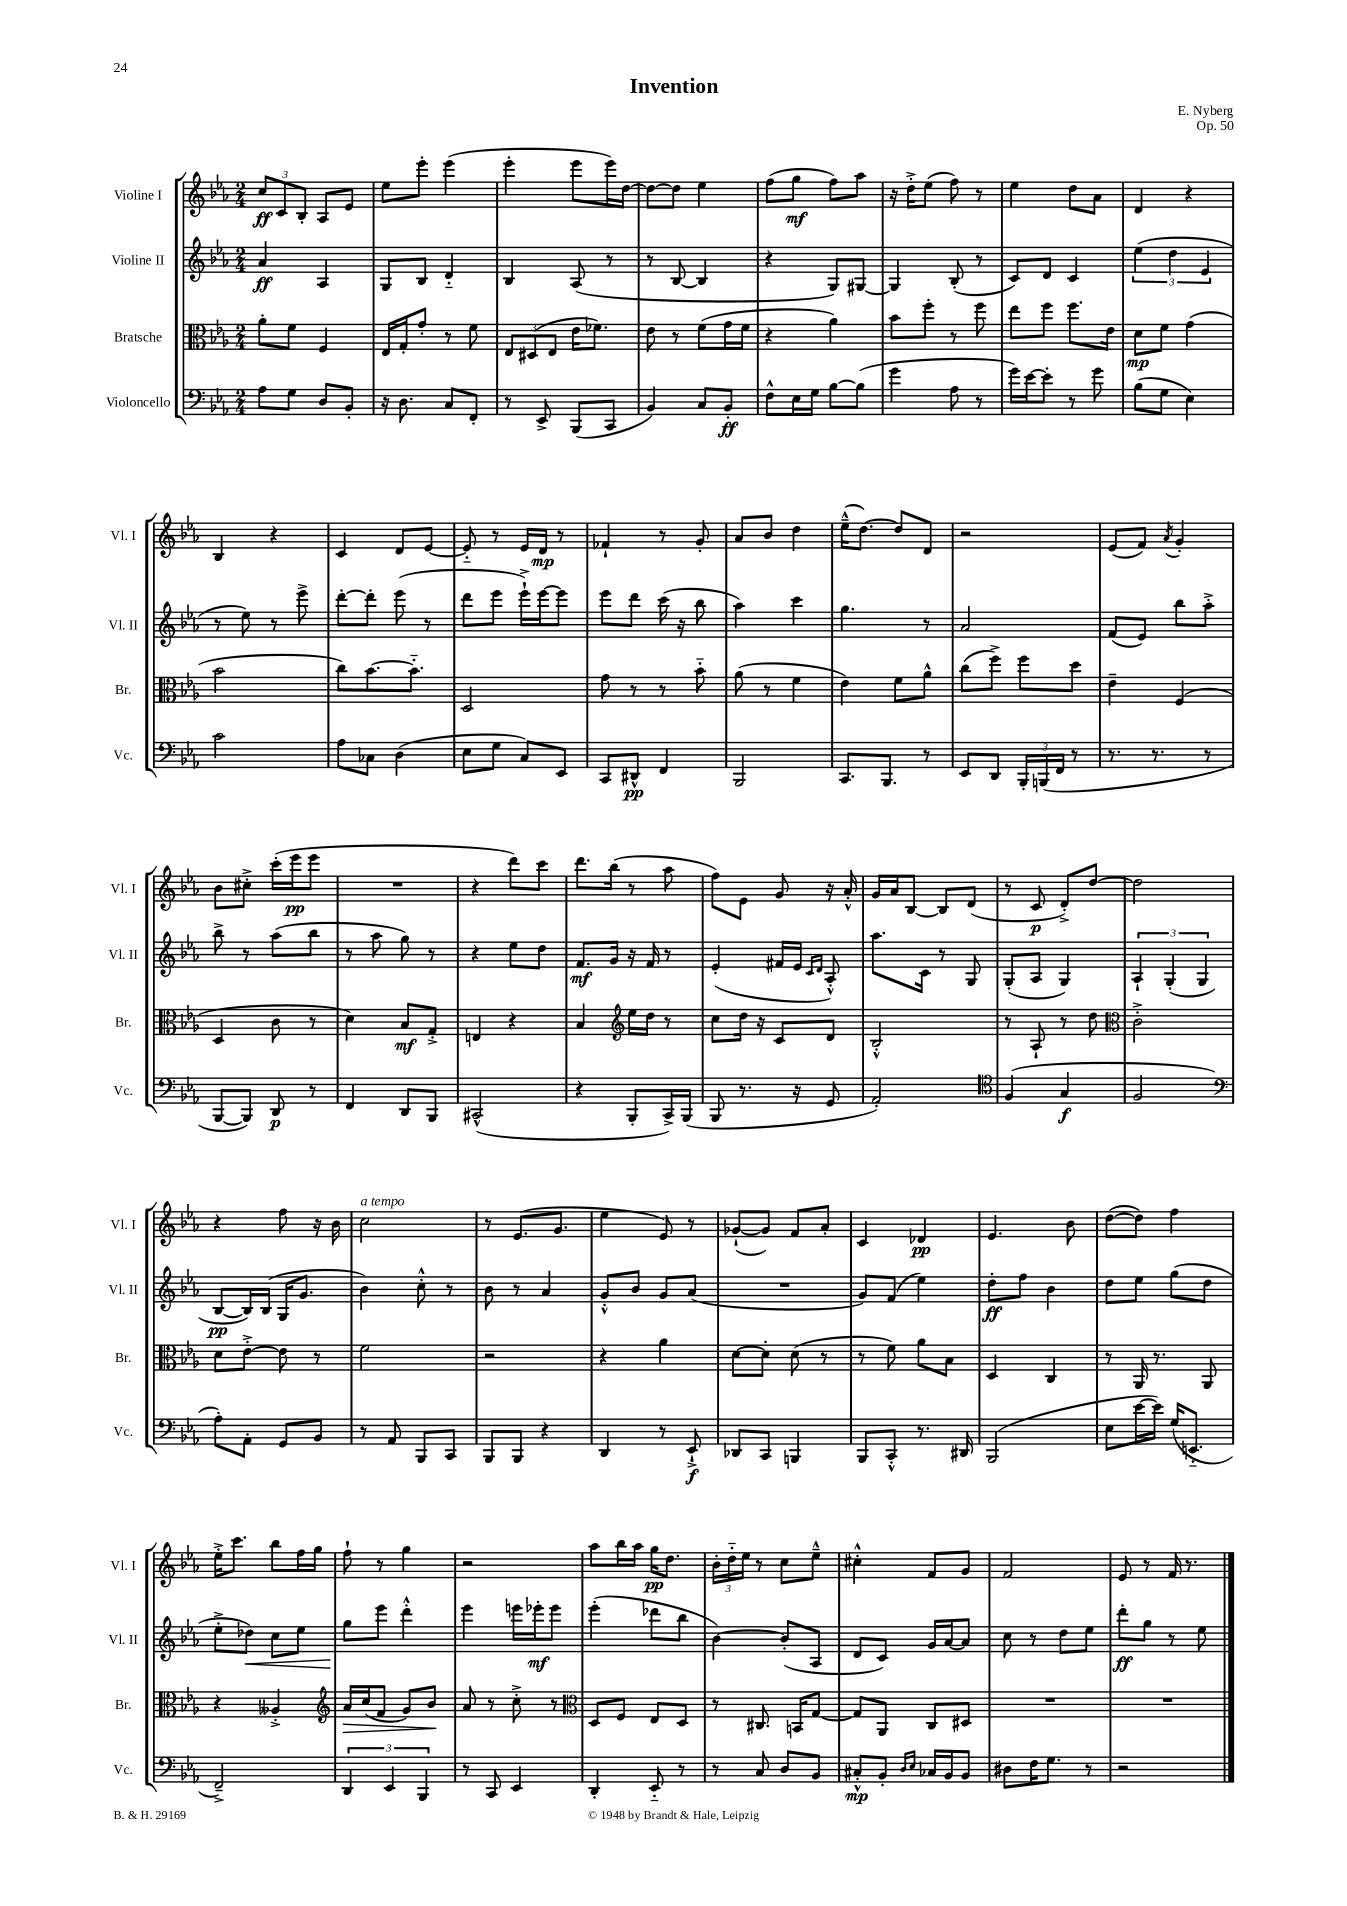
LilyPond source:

\header { title = "Invention" composer = "E. Nyberg" opus = "Op. 50" }
<<
\new StaffGroup <<
\new Staff = "s0" \with { instrumentName = "Violine I" shortInstrumentName = "Vl. I" } {
    \clef treble \key ees \major \numericTimeSignature \time 2/4
    \tuplet 3/2 { c''8\ff c'8 bes8-. } aes8 ees'8 |
    ees''8 ees'''8-. ees'''4( |
    ees'''4-. ees'''8 ees'''16) d''16~ |
    d''8~ d''8 ees''4 |
    f''8( g''8\mf f''8) aes''8 |
    r16 d''16-.-> ees''8( f''8) r8 |
    ees''4 d''8 aes'8 |
    d'4 r4 |
    bes4 r4 |
    c'4 d'8 ees'8~ |
    ees'8-_ r8 ees'16 d'16\mp r8 |
    fes'4-! r8 g'8-. |
    aes'8 bes'8 d''4 |
    ees''16---^( d''8.~) d''8 d'8 |
    r2 |
    ees'8( f'8) \acciaccatura { aes'8 } g'4-. |
    bes'8 cis''8-.-> c'''16-.( ees'''16\pp ees'''8 |
    R2 |
    r4 d'''8) c'''8 |
    d'''8. bes''16( r8 aes''8 |
    f''8) ees'8 g'8 r16 aes'16-.-^ |
    g'16 aes'16 bes8~ bes8 d'8( |
    r8 c'8\p d'8-.->) d''8~ |
    d''2 |
    r4 f''8 r16 bes'16 |
    c''2^\markup { \italic "a tempo" } |
    r8 ees'8.( g'8. |
    ees''4 ees'8) r8 |
    ges'8~-!( ges'8) f'8 aes'8-. |
    c'4 des'4\pp |
    ees'4. bes'8 |
    d''8~( d''8) f''4 |
    ees''16-.-> c'''8. bes''8 f''16 g''16 |
    f''8-! r8 g''4 |
    r2 |
    aes''8 bes''16 aes''16 g''16\pp d''8. |
    \tuplet 3/2 { bes'16-. d''16-_ ees''16 } r8 c''8 ees''8---^ |
    cis''4-.-^ f'8 g'8 |
    f'2 |
    ees'8 r8 f'16 r8. \bar "|." |
}
\new Staff = "s1" \with { instrumentName = "Violine II" shortInstrumentName = "Vl. II" } {
    \clef treble \key ees \major \numericTimeSignature \time 2/4
    aes'4\ff aes4 |
    g8 bes8 d'4-_ |
    bes4 aes8( r8 |
    r8 bes8~ bes4 |
    r4 g8) gis8~ |
    gis4 bes8-.( r8 |
    c'8) d'8 c'4 |
    \tuplet 3/2 { ees''4( d''4 ees'4 } |
    r8 ees''8) r8 ees'''8-> |
    d'''8~-. d'''8-. ees'''8( r8 |
    d'''8 ees'''8 ees'''16-!->) ees'''16~ ees'''8 |
    ees'''8 d'''8 c'''16( r16 bes''8 |
    aes''4) c'''4 |
    g''4. r8 |
    aes'2 |
    f'8( ees'8) bes''8 aes''8-.-> |
    bes''8-> r8 aes''8( bes''8 |
    r8 aes''8 g''8) r8 |
    r4 ees''8 d''8 |
    f'8.\mf g'16 r16 f'16 r8 |
    ees'4-.( fis'16 ees'16 \grace { c'16 d'16 } aes8-.-^) |
    aes''8. c'16 r8 g8 |
    g8-.( aes8 g4) |
    \tuplet 3/2 { aes4-! g4-.( g4 } |
    bes8~\pp bes16) bes16( g16 g'8. |
    bes'4) c''8-.-^ r8 |
    bes'8 r8 aes'4 |
    g'8-.-^ bes'8 g'8 aes'8( |
    R2 |
    g'8) f'8( ees''4) |
    d''8-.\ff f''8 bes'4 |
    d''8 ees''8 g''8( d''8 |
    ees''8-.-> des''8\<) c''8 ees''8 |
    g''8\! ees'''8 d'''4-.-^ |
    ees'''4 e'''16 ees'''16-.\mf ees'''8 |
    ees'''4-.( des'''8 bes''8 |
    bes'4~) bes'8-.( aes8 |
    d'8 c'8) g'16 aes'16~ aes'8 |
    c''8 r8 d''8 ees''8 |
    d'''8-.\ff g''8 r8 ees''8 \bar "|." |
}
\new Staff = "s2" \with { instrumentName = "Bratsche" shortInstrumentName = "Br." } {
    \clef alto \key ees \major \numericTimeSignature \time 2/4
    aes'8-. f'8 f4 |
    ees16 g16-. g'8-. r8 f'8 |
    \tuplet 3/2 { ees8 dis8( ees8 } ees'16 fes'8.) |
    ees'8 r8 f'8( g'16 f'16 |
    r4 aes'4) |
    bes'8 f''8-. r8 f''8 |
    ees''8 f''8 f''8. ees'16 |
    d'8\mp f'8 g'4( |
    bes'2 |
    c''8) bes'8.~ bes'8.-_ |
    d2 |
    g'8 r8 r8 bes'8-_ |
    aes'8( r8 f'4 |
    ees'4) f'8 aes'8-^ |
    c''8( f''8->) f''8 d''8 |
    ees'4-- f4( |
    d4 c'8 r8 |
    d'4) bes8\mf g8-.-> |
    e4 r4 |
    bes4 \clef treble ees''16 d''16 r8 |
    c''8 d''16 r16 c'8 d'8 |
    bes2-.-^ |
    r8 aes8-! r8 d''8 |
    \clef alto c'2-.-> |
    d'8 ees'8~-.-> ees'8 r8 |
    f'2 |
    r2 |
    r4 aes'4 |
    d'8~ d'8-. d'8( r8 |
    r8 f'8) aes'8 bes8 |
    d4 c4 |
    r8 aes,16 r8. aes,8 |
    r4 aeses4-.-> |
    \clef treble aes'16\> c''16( f'8 g'8) bes'8\! |
    aes'8 r8 c''8-.-> r8 |
    \clef alto d8 f8 ees8 d8 |
    r8 cis8. b,16 g8~ |
    g8 aes,8 c8 dis8 |
    R2 |
    R2 \bar "|." |
}
\new Staff = "s3" \with { instrumentName = "Violoncello" shortInstrumentName = "Vc." } {
    \clef bass \key ees \major \numericTimeSignature \time 2/4
    aes8 g8 d8 bes,8-. |
    r16 d8. c8 f,8-. |
    r8 ees,8-> bes,,8( c,8 |
    bes,4) c8 bes,8-.\ff |
    f8-^ ees16 g16 bes8~ bes8( |
    g'4 aes8 r8 |
    g'16) ees'16~ ees'8-. r8 g'8 |
    bes8( g8 ees4) |
    c'2 |
    aes8 ces8 d4( |
    ees8 g8 c8) ees,8 |
    c,8 dis,8-^\pp f,4 |
    bes,,2 |
    c,8. bes,,8. r8 |
    ees,8 d,8 \tuplet 3/2 { bes,,16-. b,,16( f,16 } r8 |
    r8. r8. r8 |
    bes,,8~ bes,,8) d,8\p r8 |
    f,4 d,8 bes,,8 |
    cis,2-^( |
    r4 bes,,8-. c,16->) bes,,16( |
    bes,,8 r8. r16 g,8 |
    aes,2-.) |
    \clef tenor f4( g4\f |
    f2 |
    \clef bass aes8-.) aes,8-. g,8 bes,8 |
    r8 aes,8 bes,,8 c,8 |
    bes,,8 bes,,8 r4 |
    d,4 r8 ees,8-!->\f |
    des,8 c,8 b,,4 |
    bes,,8 c,8-.-^ r8. dis,16 |
    bes,,2( |
    ees8 ees'16~ ees'16) g16( e,8.-_ |
    f,2--->) |
    \tuplet 3/2 { d,4 ees,4 bes,,4 } |
    r8 c,8 ees,4 |
    d,4-. ees,8-_ r8 |
    r8 c8 d8 bes,8 |
    cis8-.-^\mp bes,8-. \grace { d16 ees16 } ces16 bes,16 bes,8 |
    dis8 f16 g8. r8 |
    r2 \bar "|." |
}
>>
>>
\layout { \context { \Score \remove "Bar_number_engraver" } }
